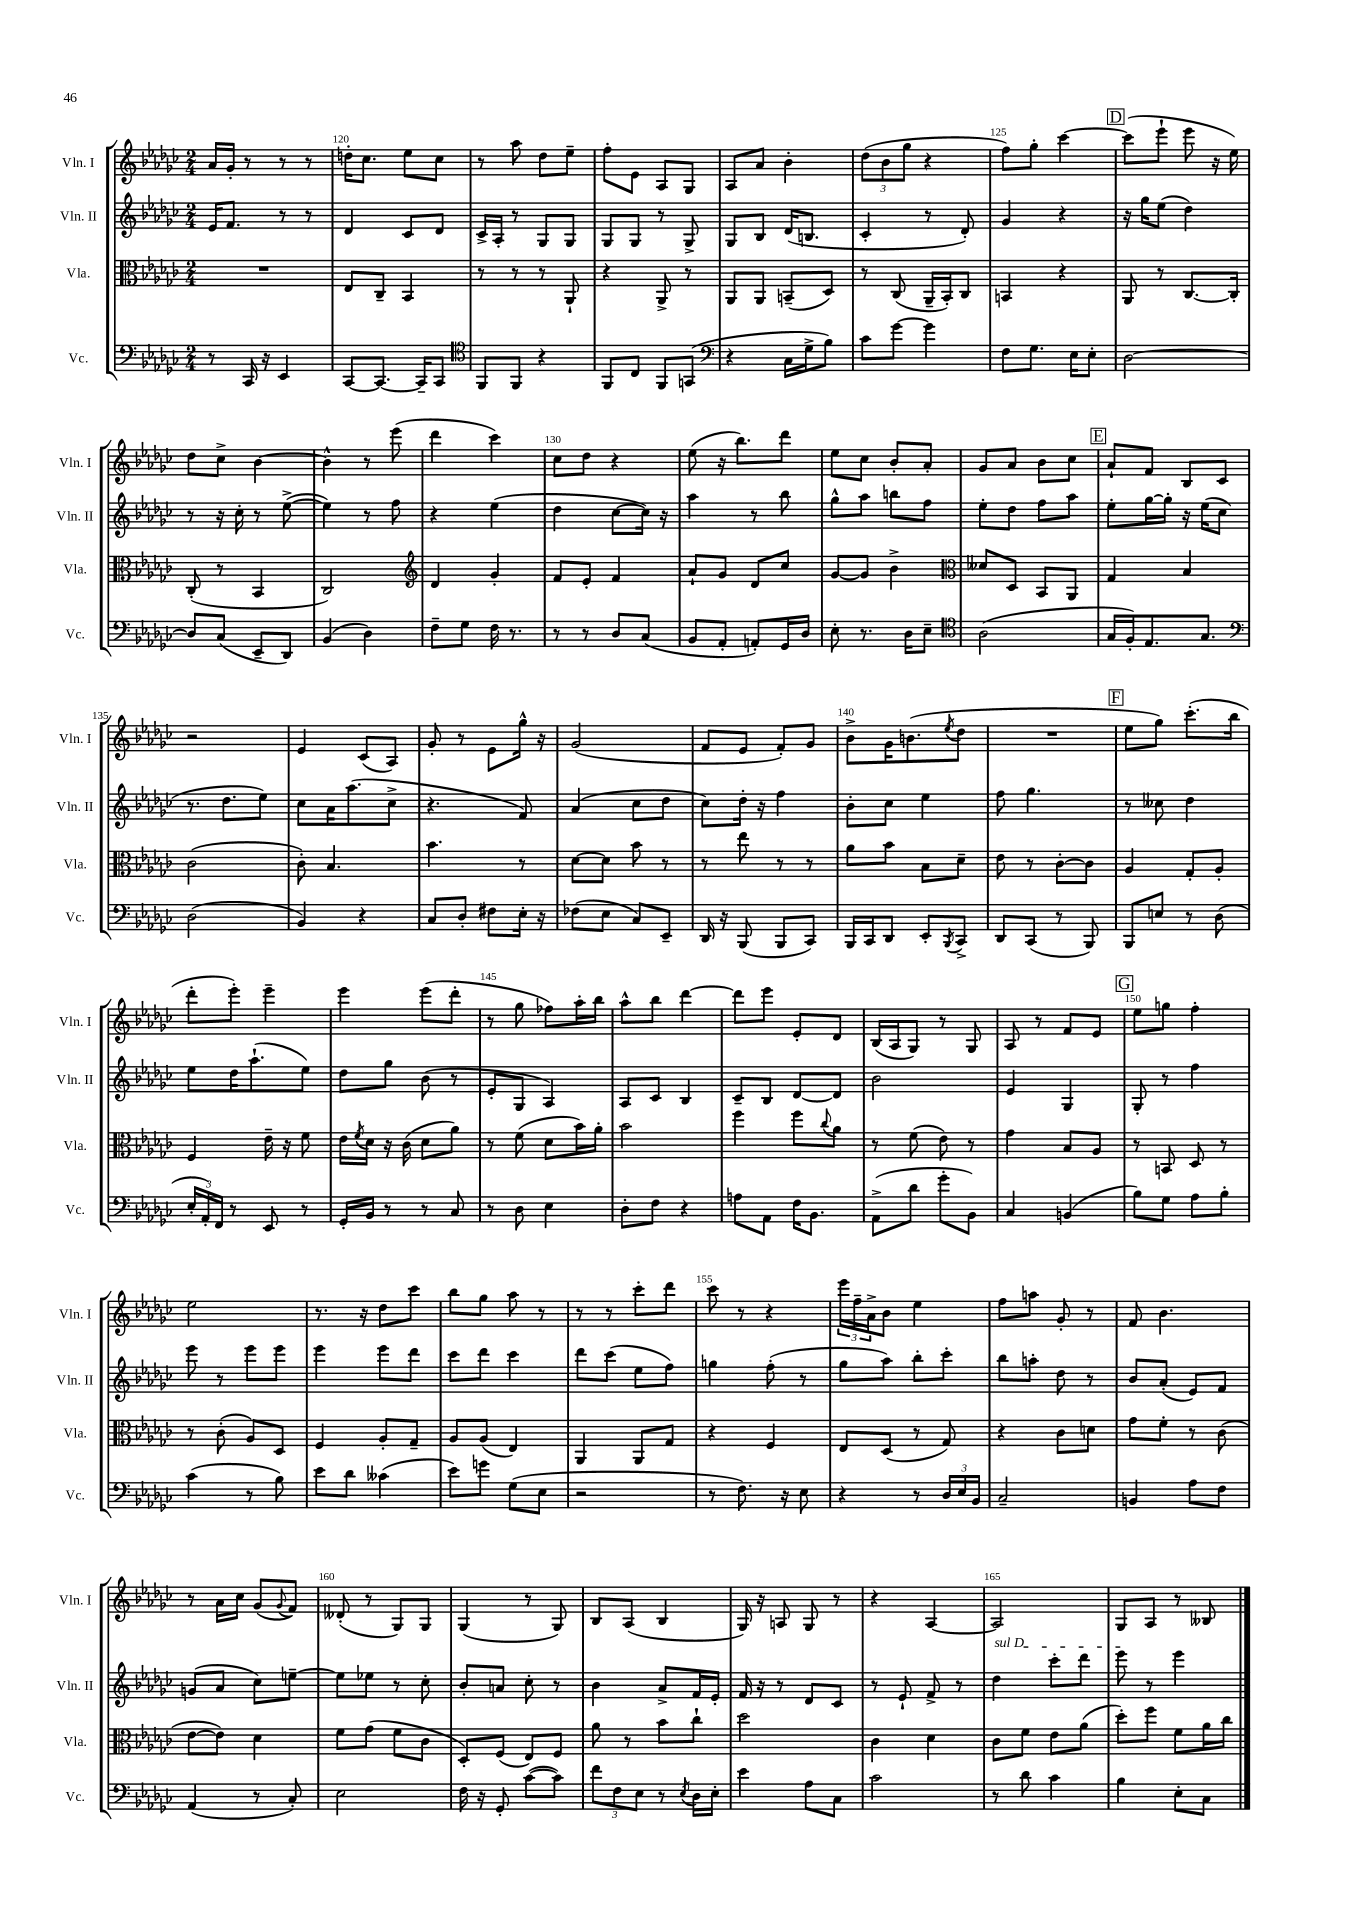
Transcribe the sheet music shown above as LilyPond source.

<<
\new StaffGroup <<
\new Staff = "s0" \with { instrumentName = "Vln. I" shortInstrumentName = "Vln. I" } {
    \clef treble \key ges \major \numericTimeSignature \time 2/4
    aes'16 ges'16-. r8 r8 r8 |
    d''16-. ces''8. ees''8 ces''8 |
    r8 aes''8 des''8 ees''8-- |
    f''8-. ees'8 aes8 ges8 |
    aes8 aes'8 bes'4-. |
    \tuplet 3/2 { des''8( bes'8 ges''8 } r4 |
    f''8) ges''8-. ces'''4~ |
    \mark \markup { \box "D" } ces'''8( ees'''8-! ees'''8 r16 ees''16) |
    des''8 ces''8-> bes'4~ |
    bes'4-^ r8 ees'''8( |
    des'''4 ces'''4) |
    ces''8 des''8 r4 |
    ees''8( r16 bes''8.) des'''8 |
    ees''8 ces''8 bes'8-. aes'8-. |
    ges'8 aes'8 bes'8 ces''8 |
    \mark \markup { \box "E" } aes'8-! f'8 bes8 ces'8 |
    r2 |
    ees'4 ces'8( aes8) |
    ges'8-. r8 ees'8 ges''16-^ r16 |
    ges'2( |
    f'8 ees'8 f'8-.) ges'8 |
    bes'8-> ges'16 b'8.( \acciaccatura { ees''8 } des''8 |
    R2 |
    \mark \markup { \box "F" } ees''8 ges''8) ces'''8.-.( bes''16 |
    des'''8-. ees'''8-.) ees'''4-- |
    ees'''4 ees'''8( des'''8-. |
    r8 ges''8 fes''8) aes''16-. bes''16 |
    aes''8-^ bes''8 des'''4~ |
    des'''8 ees'''8 ees'8-. des'8 |
    bes16( aes16 ges8) r8 ges8 |
    aes8 r8 f'8 ees'8 |
    \mark \markup { \box "G" } ees''8 g''8 f''4-. |
    ees''2 |
    r8. r16 des''8 ces'''8 |
    bes''8 ges''8 aes''8 r8 |
    r8 r8 ces'''8-. des'''8 |
    ces'''8 r8 r4 |
    \tuplet 3/2 { ees'''16 f''16-- aes'16-> } bes'8 ees''4 |
    f''8 a''8 ges'8-. r8 |
    f'8 bes'4. |
    r8 aes'16 ces''16 ges'8( \appoggiatura { ges'8 } f'8) |
    deses'8-.( r8 ges8) ges8 |
    ges4( r8 ges8) |
    bes8 aes8( bes4 |
    ges16) r16 a8 ges8 r8 |
    r4 aes4~ |
    aes2 |
    ges8 aes8 r8 beses8 \bar "|." |
}
\new Staff = "s1" \with { instrumentName = "Vln. II" shortInstrumentName = "Vln. II" } {
    \clef treble \key ges \major \numericTimeSignature \time 2/4
    ees'16 f'8. r8 r8 |
    des'4 ces'8 des'8 |
    ces'16-> aes16-. r8 ges8 ges8 |
    ges8 ges8 r8 ges8-> |
    ges8 bes8 des'16( b8. |
    ces'4-. r8 des'8-.) |
    ges'4 r4 |
    \mark \markup { \box "D" } r16 ges''16 ees''8( des''4) |
    r8 r16 ces''16-. r8 ees''8~->( |
    ees''4) r8 f''8 |
    r4 ees''4( |
    des''4 ces''8~ ces''16) r16 |
    aes''4 r8 bes''8 |
    ges''8-^ aes''8 b''8 f''8 |
    ees''8-. des''8 f''8 aes''8 |
    \mark \markup { \box "E" } ees''8-. ges''16~ ges''16-. r16 ees''16( ces''8 |
    r8. des''8. ees''8) |
    ces''8 aes'16 aes''8.( ces''8-> |
    r4. f'8) |
    aes'4( ces''8 des''8 |
    ces''8) des''16-. r16 f''4 |
    bes'8-. ces''8 ees''4 |
    f''8 ges''4. |
    \mark \markup { \box "F" } r8 ceses''8 des''4 |
    ees''8 des''16 aes''8.-!( ees''8) |
    des''8 ges''8 bes'8( r8 |
    ees'8-. ges8 aes4) |
    aes8 ces'8 bes4 |
    ces'8-- bes8 des'8~ des'8 |
    bes'2 |
    ees'4 ges4 |
    \mark \markup { \box "G" } ges8-. r8 f''4 |
    ees'''8 r8 ees'''8 ees'''8 |
    ees'''4 ees'''8 des'''8 |
    ces'''8 des'''8 ces'''4 |
    des'''8 ces'''8( ees''8 f''8) |
    g''4 f''8-.( r8 |
    ges''8 aes''8) bes''8-. ces'''8-. |
    bes''8 a''8-. des''8 r8 |
    bes'8 aes'8-.( ees'8) f'8 |
    g'8( aes'8 ces''8) e''8~-- |
    e''8 ees''8 r8 ces''8-. |
    bes'8-. a'8 ces''8-. r8 |
    bes'4 aes'8-> f'16 ees'16-. |
    f'16 r16 r8 des'8 ces'8 |
    r8 ees'8-! f'8-> r8 |
    \once \override TextSpanner.bound-details.left.text = \markup { \italic "sul D" } des''4\startTextSpan ces'''8-. des'''8 |
    ees'''8\stopTextSpan r8 ees'''4 \bar "|." |
}
\new Staff = "s2" \with { instrumentName = "Vla." shortInstrumentName = "Vla." } {
    \clef alto \key ges \major \numericTimeSignature \time 2/4
    R2 |
    ees8 ces8-- bes,4 |
    r8 r8 r8 aes,8-! |
    r4 aes,8-> r8 |
    aes,8 aes,8 b,8--( des8) |
    r8 ces8( aes,16-- bes,16-.) ces8 |
    b,4 r4 |
    \mark \markup { \box "D" } aes,8 r8 ces8.~ ces16-. |
    ces8-.( r8 bes,4 |
    ces2) |
    \clef treble des'4 ges'4-. |
    f'8 ees'8-. f'4 |
    aes'8-! ges'8 des'8 ces''8 |
    ges'8~ ges'8 bes'4-> |
    \clef alto deses'8 des8 bes,8 aes,8 |
    \mark \markup { \box "E" } ges4 bes4 |
    ces'2( |
    ces'8-.) bes4. |
    bes'4. r8 |
    des'8~ des'8 bes'8 r8 |
    r8 ees''8 r8 r8 |
    aes'8 bes'8 bes8 des'8-- |
    ees'8 r8 ces'8~-. ces'8 |
    \mark \markup { \box "F" } aes4 ges8-. aes8-. |
    f4 ees'16-- r16 f'8 |
    ees'16 \acciaccatura { f'8 } des'16 r16 ces'16( des'8 aes'8) |
    r8 f'8( des'8 bes'16) aes'16-. |
    bes'2 |
    f''4 f''8 \appoggiatura { ces''8 } aes'8 |
    r8 f'8( ees'8) r8 |
    ges'4 bes8 aes8 |
    \mark \markup { \box "G" } r8 b,8 des8 r8 |
    r8 ces'8-.( aes8) des8 |
    f4 aes8-. ges8-- |
    aes8 aes8( ees4) |
    aes,4 aes,8 ges8 |
    r4 f4 |
    ees8 des8( r8 ges8) |
    r4 ces'8 d'8 |
    ges'8 f'8-. r8 ces'8( |
    ees'8~ ees'8) des'4 |
    f'8 ges'8( f'8 ces'8 |
    des8-.) f8( ees8) f8 |
    aes'8 r8 bes'8 ces''8-! |
    des''2 |
    ces'4 des'4 |
    ces'8 f'8 ees'8 aes'8( |
    des''8-.) f''8 f'8 aes'16 ces''16 \bar "|." |
}
\new Staff = "s3" \with { instrumentName = "Vc." shortInstrumentName = "Vc." } {
    \clef bass \key ges \major \numericTimeSignature \time 2/4
    r8 ces,16 r16 ees,4 |
    ces,8~ ces,8.~ ces,16-- ces,8 |
    \clef tenor f,8 f,8 r4 |
    f,8 ces8 f,8 g,8( |
    \clef bass r4 ces16 ges16-> bes8) |
    ces'8 ges'8~ ges'4 |
    f8 ges8. ees16 ees8-. |
    \mark \markup { \box "D" } des2~ |
    des8 ces8( ees,8-- des,8) |
    bes,4( des4) |
    f8-- ges8 f16 r8. |
    r8 r8 des8 ces8( |
    bes,8 aes,8-. a,8-.) ges,16 des16 |
    ees8-. r8. des16 ees8-- |
    \clef tenor aes2( |
    \mark \markup { \box "E" } ges16 f16-.) ees8. ges8. |
    \clef bass des2( |
    bes,4) r4 |
    ces8 des8-. fis8 ees16-. r16 |
    fes8( ees8 ces8) ees,8-- |
    des,16 r16 bes,,8( bes,,8 ces,8) |
    bes,,16 ces,16 des,8 ees,8-. \acciaccatura { bes,,8 } ces,8-> |
    des,8 ces,8( r8 bes,,8) |
    \mark \markup { \box "F" } bes,,8 e8 r8 des8( |
    \tuplet 3/2 { ees16-. aes,16-.) f,16 } r8 ees,8 r8 |
    ges,16-. bes,16 r8 r8 ces8 |
    r8 des8 ees4 |
    des8-. f8 r4 |
    a8 aes,8 f16 bes,8. |
    aes,8->( des'8 ges'8-. bes,8) |
    ces4 b,4( |
    \mark \markup { \box "G" } bes8) ges8 aes8 bes8-. |
    ces'4( r8 bes8) |
    ees'8 des'8 ceses'4( |
    ees'8) g'8 ges8( ees8 |
    r2 |
    r8 f8.) r16 ees8 |
    r4 r8 \tuplet 3/2 { des16 ees16 bes,16 } |
    ces2-- |
    b,4 aes8 f8 |
    aes,4( r8 ces8-.) |
    ees2 |
    f16 r16 ges,8-. ces'8~( ces'8) |
    \tuplet 3/2 { f'8 f8 ees8 } r8 \acciaccatura { ees8 } des16 ees16-. |
    ees'4 aes8 ces8 |
    ces'2 |
    r8 des'8 ces'4 |
    bes4 ees8-. ces8 \bar "|." |
}
>>
>>
\layout { \context { \Score currentBarNumber = #119 \override BarNumber.break-visibility = ##(#f #t #t) barNumberVisibility = #(every-nth-bar-number-visible 5) } }
